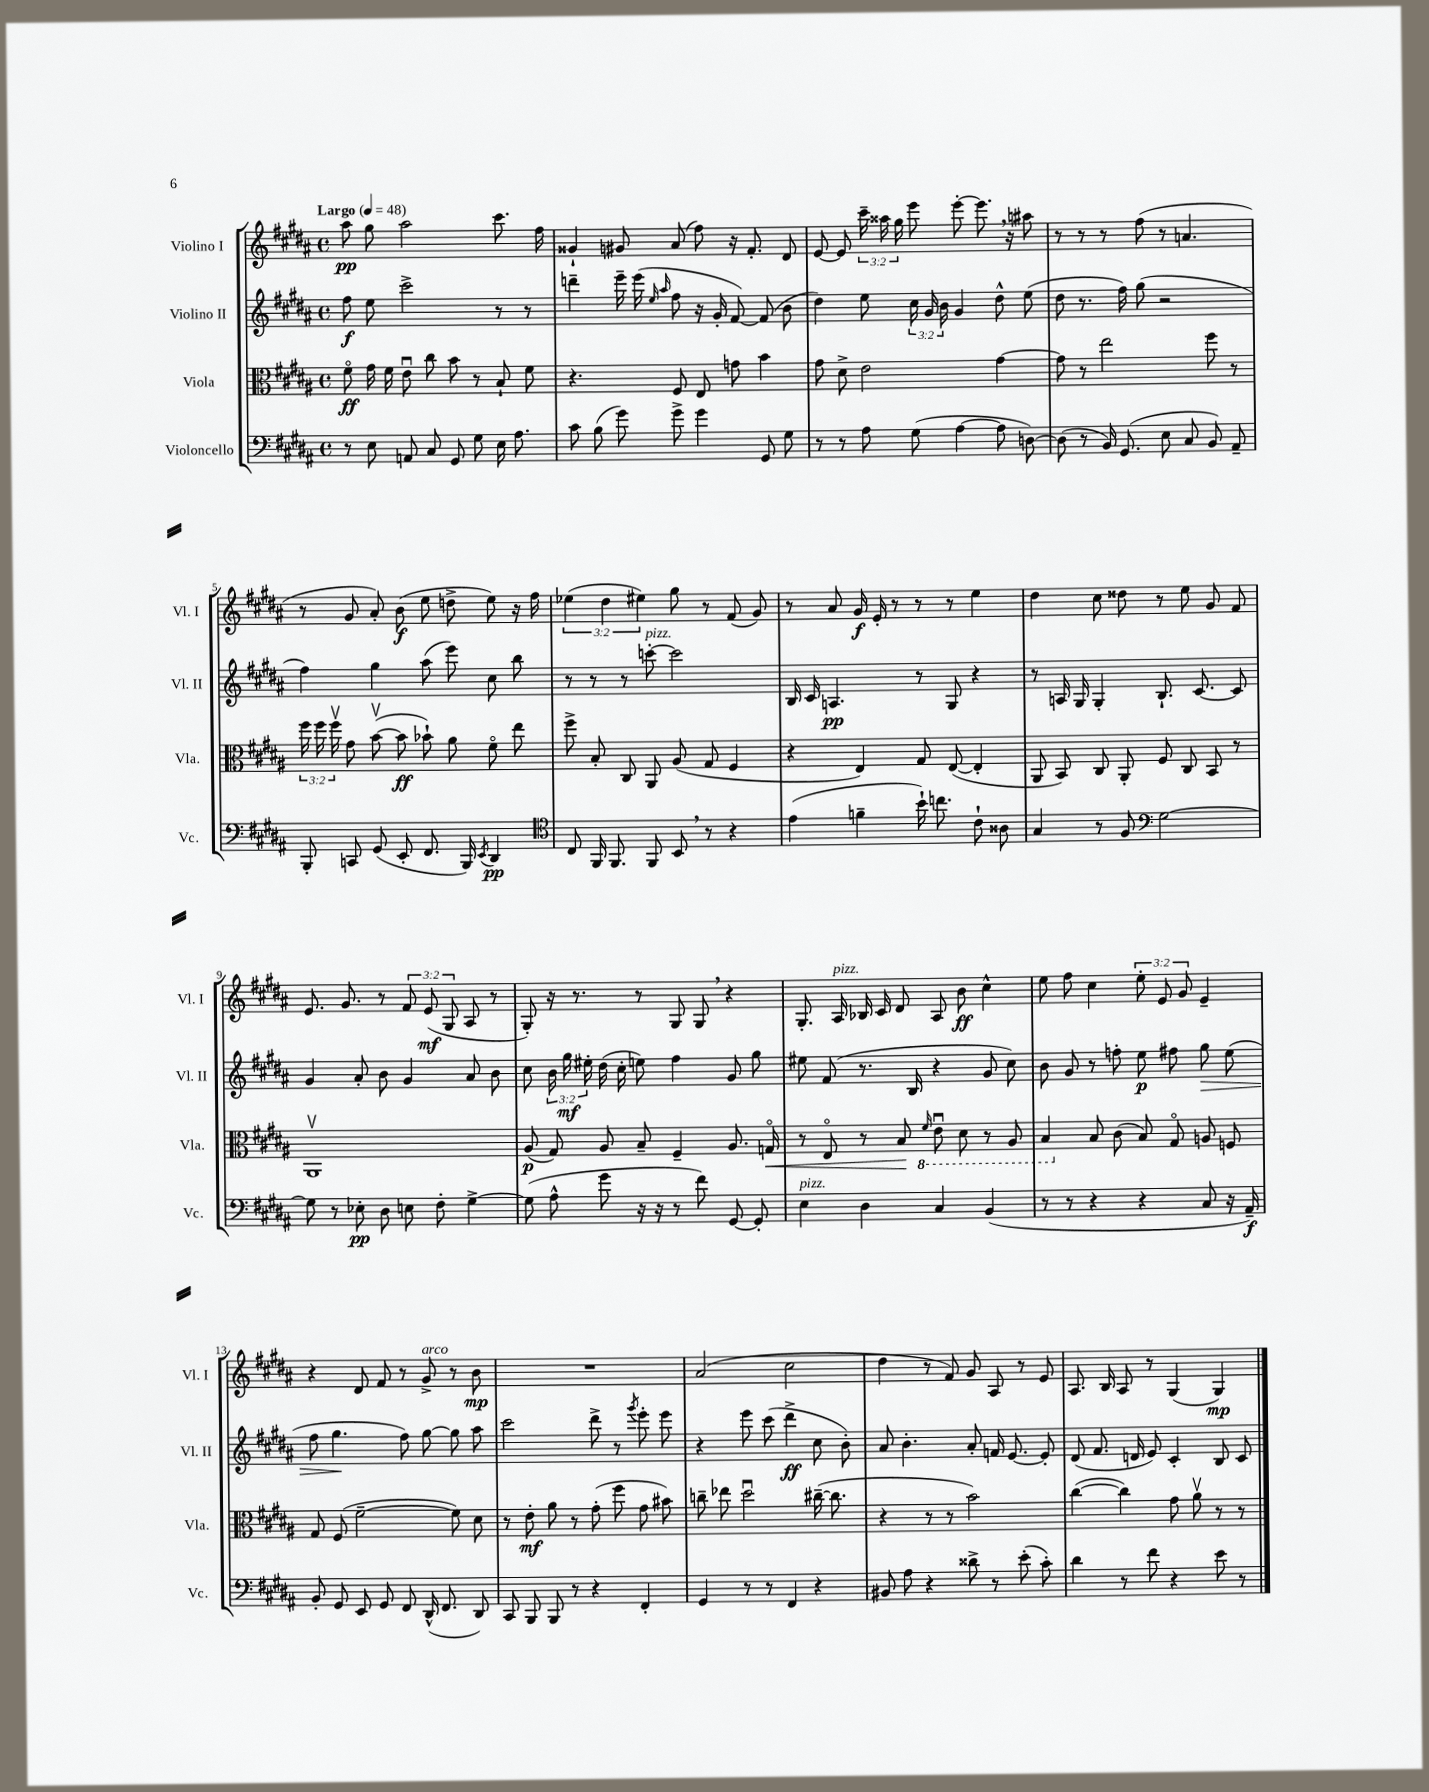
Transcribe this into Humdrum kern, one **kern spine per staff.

**kern	**kern	**kern	**kern
*staff4	*staff3	*staff2	*staff1
*clefF4	*clefC3	*clefG2	*clefG2
*k[f#c#g#d#a#]	*k[f#c#g#d#a#]	*k[f#c#g#d#a#]	*k[f#c#g#d#a#]
*M4/4	*M4/4	*M4/4	*M4/4
*met(c)	*met(c)	*met(c)	*met(c)
*MM48	*MM48	*MM48	*MM48
8r	8f#o\	8ff#\	8aa#\
8E\	16g#\	8ee\	8gg#\
.	16f#\	.	.
8AA/	8eu\	2ccc#^\	2aa#\
8C#/	8cc#\	.	.
8GG#/	8b\	.	.
8G#\	8r	.	.
16E\	8B`/	8r	8.ccc#\
8.A#\	.	.	.
.	8f#\	8r	.
.	.	.	16ff#\
=	=	=	=
8c#\	4.r	4ddd~\	4g##`/
(8B\	.	.	.
8g#\)	.	16eee~\	8g#/
.	.	(16eee\	.
.	.	16qqee/	.
.	.	16qqaa#/	.
8g#^\	8F#/	8ff#\	(8a#/
4g#\	8E/	16r	8ff#\)
.	.	16g#'/	.
.	8g\	[8f#/)	16r
.	.	.	8.f#'/
8GG#/	4b\	(8f#/]	.
8G#\	.	8b\	8d#/
=	=	=	=
8r	8g#\	4dd#\)	[8e/
8r	8d#^\	.	8e/]
8A#\	2e\	8ee\	24ccc#~\
.	.	.	24aa##\
.	.	.	24gg#\
(8G#\	.	24cc#\	8eee\
.	.	24g#/	.
.	.	24b\	.
[4A#\	.	4g#/	[8eee'\
.	.	.	8.eee\]
8A#\]	[4g#\	8dd#^^\	.
.	.	.	16r
[8D\)	.	(8ee\	8aa#\
=	=	=	=
(8D\]	8g#\]	8dd#\	8r
8r	8r	8.r	8r
16BB/)	2ee\	.	8r
(8.GG#/	.	16ff#\)	.
.	.	(8gg#\	(8ff#\
8E\	.	2r	8r
8C#/	.	.	4.a/
8BB/)	8ff#\	.	.
8AA#~/	8r	.	.
=	=	=	=
8BBB'/	24ff#\	4ff#\)	8r
.	24ff#\	.	.
.	24ff#v\	.	.
8CC/	8g#\	.	8g#/
(8GG#/	([8bv\	4gg#\	8a#'/)
8EE'/	8b\]	.	(8b\
8.FF#/	8b-`\)	(8aa#\	8ee\
.	8a#\	8eee\)	8dd^\
16BBB/)	.	.	.
8qEE/	.	.	.
4DD#/	8f#o\	8cc#\	8ee\)
.	8ee\	8bb\	16r
.	.	.	16ff#\
=	=	=	=
*clefC4	*	*	*
8C#/	8ff#^\	8r	(6ee-\
16FF#/	8B'/	8r	.
.	.	.	6dd#\
8.FF#/	.	.	.
.	8C#/	8r	.
.	.	.	6ee#\)
8FF#/	8AA#/	[8ccc'\	.
8BB/	(8A#/	2ccc\]	8gg#\
8r	8G#/	.	8r
4r	4F#/	.	(8f#/
.	.	.	8g#/)
=	=	=	=
(4e\	4r	16B/	8r
.	.	16c#/	.
.	.	4.A/	8a#/
4f~\	4E/)	.	16g#/
.	.	.	16e'/
.	.	.	8r
16b`\)	8G#/	8r	8r
8.cc\	.	.	.
.	([8E/	8G#/	8r
8c#`\	4E'/]	4r	4ee\
8A##\	.	.	.
=	=	=	=
4G#/	8AA#/	8r	4dd#\
.	8BB/)	16A/	.
.	.	16G#/	.
8r	8C#/	4G#'/	8cc#\
8F#/	8AA#'/	.	8dd##\
*clefF4	*	*	*
[2G#\	8F#/	8.B`/	8r
.	8C#/	.	8ee\
.	.	[8.c#/	.
.	8BB/	.	8g#/
.	8r	8c#/]	8f#/
=	=	=	=
8G#\]	1AA#v	4g#/	8.e/
8r	.	.	.
.	.	.	8.g#/
8E-'\	.	8a#'/	.
8D#\	.	8b\	8r
8E\	.	4g#/	12f#/
.	.	.	(12e/
8F#'\	.	.	.
.	.	.	12G#/
[4G#^\	.	8a#/	8A#/
.	.	8b\	8r
=	=	=	=
(8G#\]	(8A#/	8cc#\	8G#'/)
8A#^^\	8G#/)	24b\	16r
.	.	24gg#\	.
.	.	.	8.r
.	.	24ee#'\	.
8g#\	8A#/	(16dd#\	.
.	.	16cc#'\	.
16r	8B~/	8ee\)	8r
16r	.	.	.
8r	4F#~/	4ff#\	8G#/
8f#\)	.	.	8G#/
[8GG#/	8.A#/	8g#/	4r
8GG#'/]	.	8gg#\	.
.	16Go/	.	.
=	=	=	=
4E\	8r	8ee#\	8.G#'/
.	8Eo/	(8f#/	.
.	.	.	16A#/
4D#\	8r	8.r	16B-/
.	.	.	16c#/
.	8B/	.	8d#/
.	.	16B/	.
.	16qqF#/	.	.
4C#/	8Eu\	4r	8A#/
.	8D#\	.	8b\
(4BB/	8r	8g#/	4cc#^^\
.	8AA#/	8cc#\)	.
=	=	=	=
8r	4BB/	8b\	8ee\
8r	.	8g#/	8ff#\
4r	8B/	8r	4cc#\
.	(8c#\	8ff'\	.
4r	8B/)	8ee\	12ee'\
.	.	.	12e/
.	8G#o/	8ff#\	.
.	.	.	12g#/
8C#/	8A/	8gg#\	4e~/
16r	8F/	(8ee\	.
16AA#~/)	.	.	.
=	=	=	=
8BB'/	8G#/	8ff#\	4r
8GG#/	(8F#/	4.gg#\	.
8EE/	[2f#~\	.	8d#/
8GG#/	.	.	8f#/
8FF#/	.	8ff#\)	8r
(16DD#^^/	.	[8gg#\	8g#^/
8.FF#/	.	.	.
.	8f#\])	8gg#\]	8r
8DD#/)	8d#\	8aa#\	8b\
=	=	=	=
8CC#/	8r	2ccc#\	1r
8BBB/	8e'\	.	.
8BBB/	8a#\	.	.
8r	8r	.	.
4r	(8g#'\	8ddd#^\	.
.	8ff#\	8r	.
.	.	8qggg#/	.
4FF#'/	8g#\	8eee'\	.
.	8b#\)	8eee\	.
=	=	=	=
4GG#/	8cc~\	4r	(2a#/
.	8ee-\	.	.
8r	2dd#u\	8eee\	.
8r	.	(8ccc#\	.
4FF#/	.	4ddd#^\	2cc#\
4r	([16cc#~\	8cc#\	.
.	8.cc#\]	.	.
.	.	8b'\)	.
=	=	=	=
8BB#/	4r	8a#/	4dd#\
8A#\	.	4.b'\	.
4r	8r	.	8r
.	8r	.	8f#/)
8d##^\	2b\)	8a#'/	8g#/
8r	.	16f/	8A#/
.	.	[8.e/	.
(8e'\	.	.	8r
8c#'\)	.	8e'/]	8e/
=	=	=	=
4d#\	([4cc#\	(8d#/	8.A#/
.	.	8.f#/	.
.	.	.	16B/
8r	4cc#\])	.	8A#/
.	.	16d/	.
8f#\	.	8e/)	8r
4r	8g#\	4c#'/	(4G#/
.	8a#v\	.	.
8e\	8r	8B/	4G#/)
8r	8r	8c#/	.
==	==	==	==
*-	*-	*-	*-
